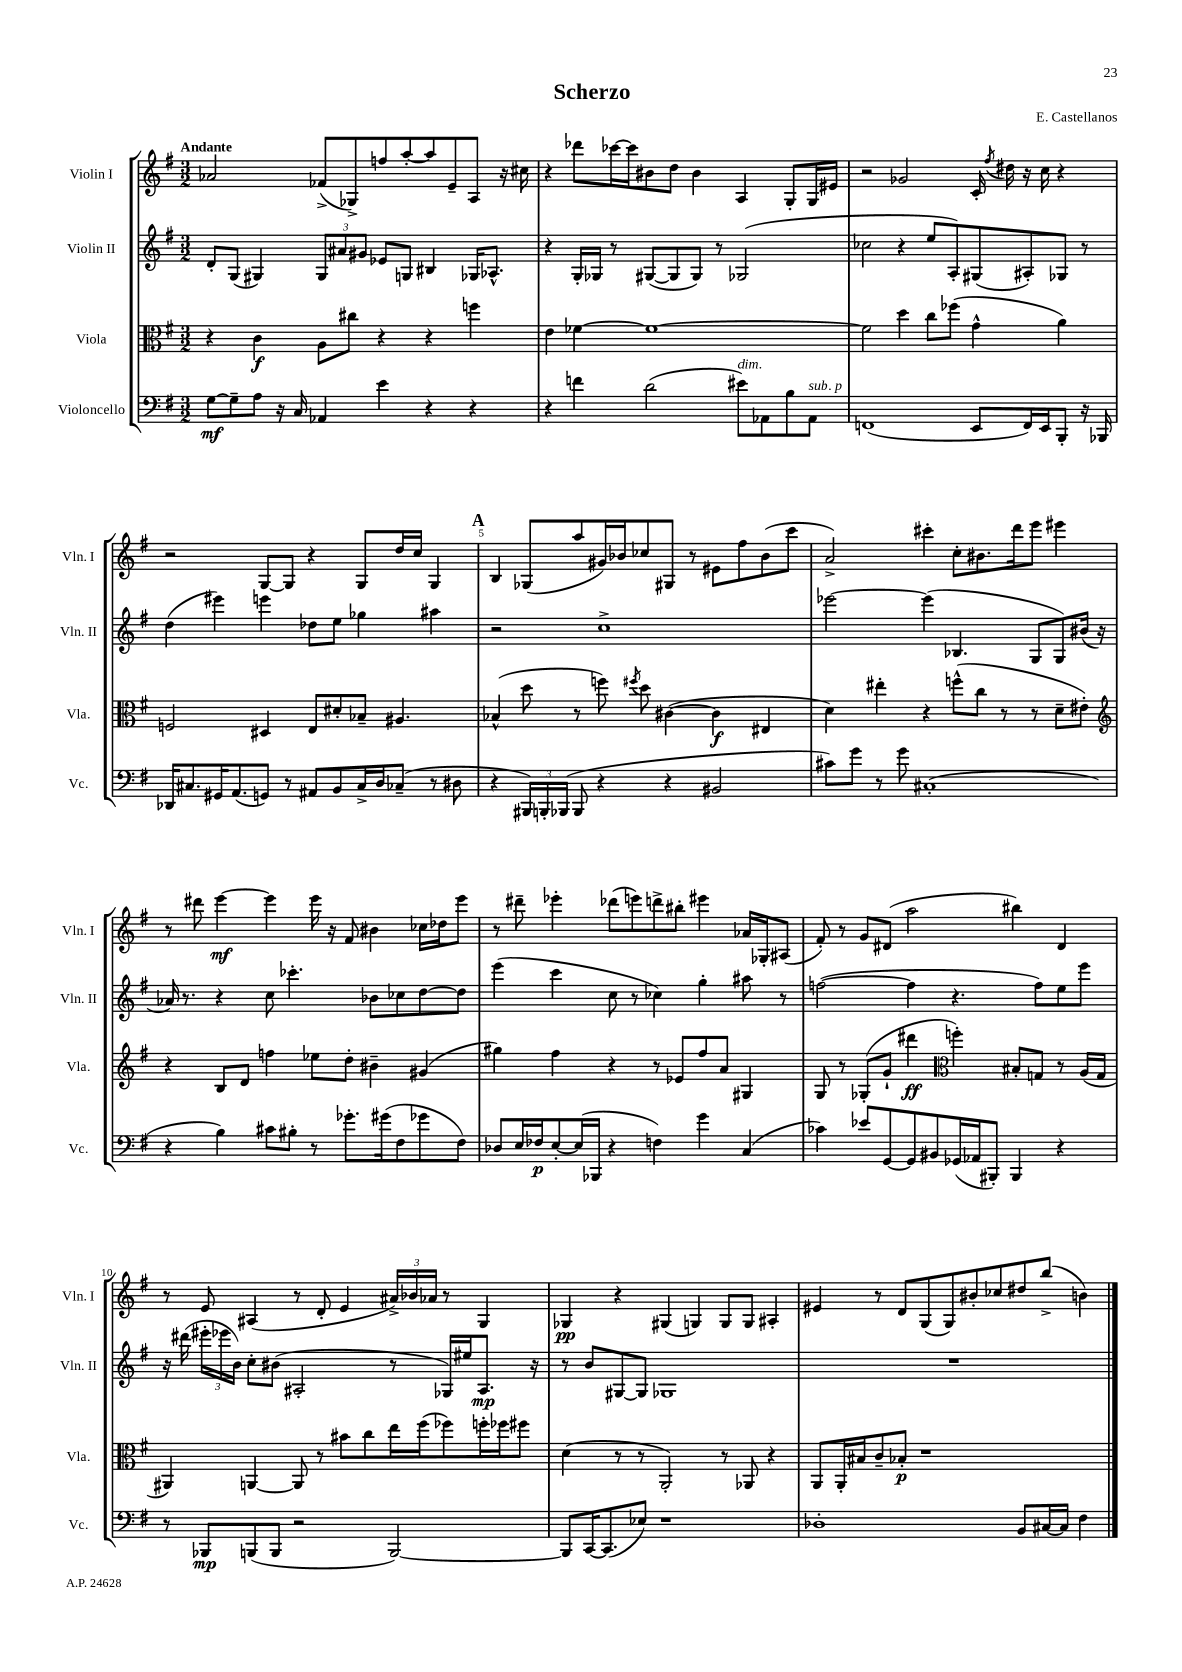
\header { title = "Scherzo" composer = "E. Castellanos" }
<<
\new StaffGroup <<
\new Staff = "s0" \with { instrumentName = "Violin I" shortInstrumentName = "Vln. I" } {
    \clef treble \key g \major \numericTimeSignature \time 3/2 \tempo "Andante"
    \autoBeamOff aes'2 fes'8[->( ges8->) f''8 a''8~-. a''8 e'8-- a8] r16 cis''16 |
    r4 des'''8[ ces'''16~ ces'''16 bis'8 d''8] bis'4 a4 g8[-. g16 eis'16] |
    r2 ges'2 c'16-. \acciaccatura { fis''8 } dis''16 r16 c''16 r4 |
    r2 g8[~ g8] r4 g8[ d''16 c''16] g4 |
    \mark \markup { \bold "A" } b4 ges8[( a''8 gis'16) bes'16 ces''8 gis8] r8 eis'8[ fis''8 bes'8( c'''8] |
    a'2->) cis'''4-. c''8[-. bis'8. d'''16 e'''8] eis'''4 |
    r8 dis'''8 e'''4~\mf e'''4 e'''16 r16 fis'8 bis'4 ces''16[ des''16 e'''8] |
    r8 dis'''8-- ees'''4-. des'''8[( e'''8) d'''8-> bis''8]-. eis'''4 aes'16[ ges16-. ais8]( |
    fis'8-.) r8 g'8[ dis'8]( a''2 bis''4) dis'4 |
    r8 e'8 ais4( r8 d'8-. e'4 \tuplet 3/2 { ais'16[->) bes'16 aes'16] } r8 g4 |
    ges4\pp r4 gis4( g4) g8[ g8] ais4-. |
    eis'4 r8 d'8[ g8( g8) bis'8-. ces''8 dis''8 b''8]->( b'4) \bar "|." |
}
\new Staff = "s1" \with { instrumentName = "Violin II" shortInstrumentName = "Vln. II" } {
    \clef treble \key g \major \numericTimeSignature \time 3/2
    \autoBeamOff d'8[-. g8]( gis4) \tuplet 3/2 { gis8[ ais'8 gis'8] } ees'8[ g8] bis4 ges16[ aes8.]-^ |
    r4 g16[-. ges16] r8 gis8[~( gis8 gis8]) r8 ges2( |
    ces''2 r4 e''8[ a8-.) gis8( ais8-.) ges8] r8 |
    d''4( eis'''4) e'''4 des''8[ e''8] ges''4 ais''4 |
    \mark \markup { \bold "A" } r2 c''1-> |
    ees'''2~ ees'''4( bes4. g8[ g8) bis'16]( r16 |
    aes'16) r8. r4 c''8 ces'''4.-. bes'8[ ces''8 d''8~ d''8] |
    e'''4( c'''4 c''8 r8 ces''4) g''4-. ais''8 r8 |
    f''2~( f''4 r4. f''8[) e''8 e'''8] |
    r16 dis'''16( \tuplet 3/2 { eis'''16[-. ees'''16 b'16]) } c''8[-. bis'8]( ais2-. r8 ges16[) eis''16 ais8.]\mp r16 |
    r8 b'8[ gis8~ gis8] ges1 |
    R1. \bar "|." |
}
\new Staff = "s2" \with { instrumentName = "Viola" shortInstrumentName = "Vla." } {
    \clef alto \key g \major \numericTimeSignature \time 3/2
    \autoBeamOff r4 c'4\f a8[ cis''8] r4 r4 f''4 |
    e'4 fes'4~ fes'1~ |
    fes'2 d''4 c''8[ fes''8]( g'4-^ a'4) |
    f2 dis4 e8[ dis'8-. bes8]-- ais4. |
    \mark \markup { \bold "A" } bes4-^( d''8 r8 f''8) \acciaccatura { fis''8 } d''8 cis'4~( cis'4\f eis4 |
    d'4) eis''4-. r4 f''8[-^( c''8] r8 r8 d'8[-- eis'8]-.) |
    \clef treble r4 b8[ d'8] f''4 ees''8[ d''8]-. bis'4-- gis'4( |
    gis''4) fis''4 r4 r8 ees'8[ fis''8 a'8] gis4 |
    g8 r8 ges8[-.( g'8]-! dis'''4\ff \clef alto f''4-.) bis8[-. g8] r8 a16[( g16] |
    ais,4) a,4~ a,8 r8 bis'8[ c''8 e''16 fis''16( fes''8) f''16-. fes''16 fis''8] |
    d'4( r8 r8 a,2-.) r8 aes,8 r4 |
    a,8[ a,16-. bis16 c'8-- bes8]-.\p r1 \bar "|." |
}
\new Staff = "s3" \with { instrumentName = "Violoncello" shortInstrumentName = "Vc." } {
    \clef bass \key g \major \numericTimeSignature \time 3/2
    \autoBeamOff g8[~\mf g8-- a8] r16 c16 aes,4 e'4 r4 r4 |
    r4 f'4 d'2( eis'8[^\markup { \italic "dim." }) aes,8 b8 aes,8]^\markup { \italic "sub. p" } |
    f,1( e,8[ f,16) e,16 b,,8]-. r16 bes,,16 |
    des,16[ cis8. gis,16 a,8.( g,8]) r8 ais,8[ b,8 cis16-> d16 ces8]--( r8 dis8 |
    \mark \markup { \bold "A" } r4 \tuplet 3/2 { bis,,16[) b,,16-. bes,,16]( } bes,,8 r4 r4 bis,2 |
    cis'8[) g'8] r8 g'8 cis1-.( |
    r4 b4) cis'8[ bis8]-. r8 ges'8.[-. gis'16( fis8 ges'8 fis8]) |
    des8[ e16 fes16\p e8~-. e16( bes,,16] r4 f4) g'4 c4( |
    ces'4) ees'8[ g,8~ g,8 bis,8 ges,16( aes,16 bis,,8]-.) bis,,4 r4 |
    r8 bes,,8[\mp b,,8( b,,8] r2 b,,2~) |
    b,,8[ c,16~ c,8.( ees8]) r1 |
    des1-. b,8[ cis16~ cis16] fis4 \bar "|." |
}
>>
>>
\layout { \context { \Score \override BarNumber.break-visibility = ##(#f #t #t) barNumberVisibility = #(every-nth-bar-number-visible 5) } }
